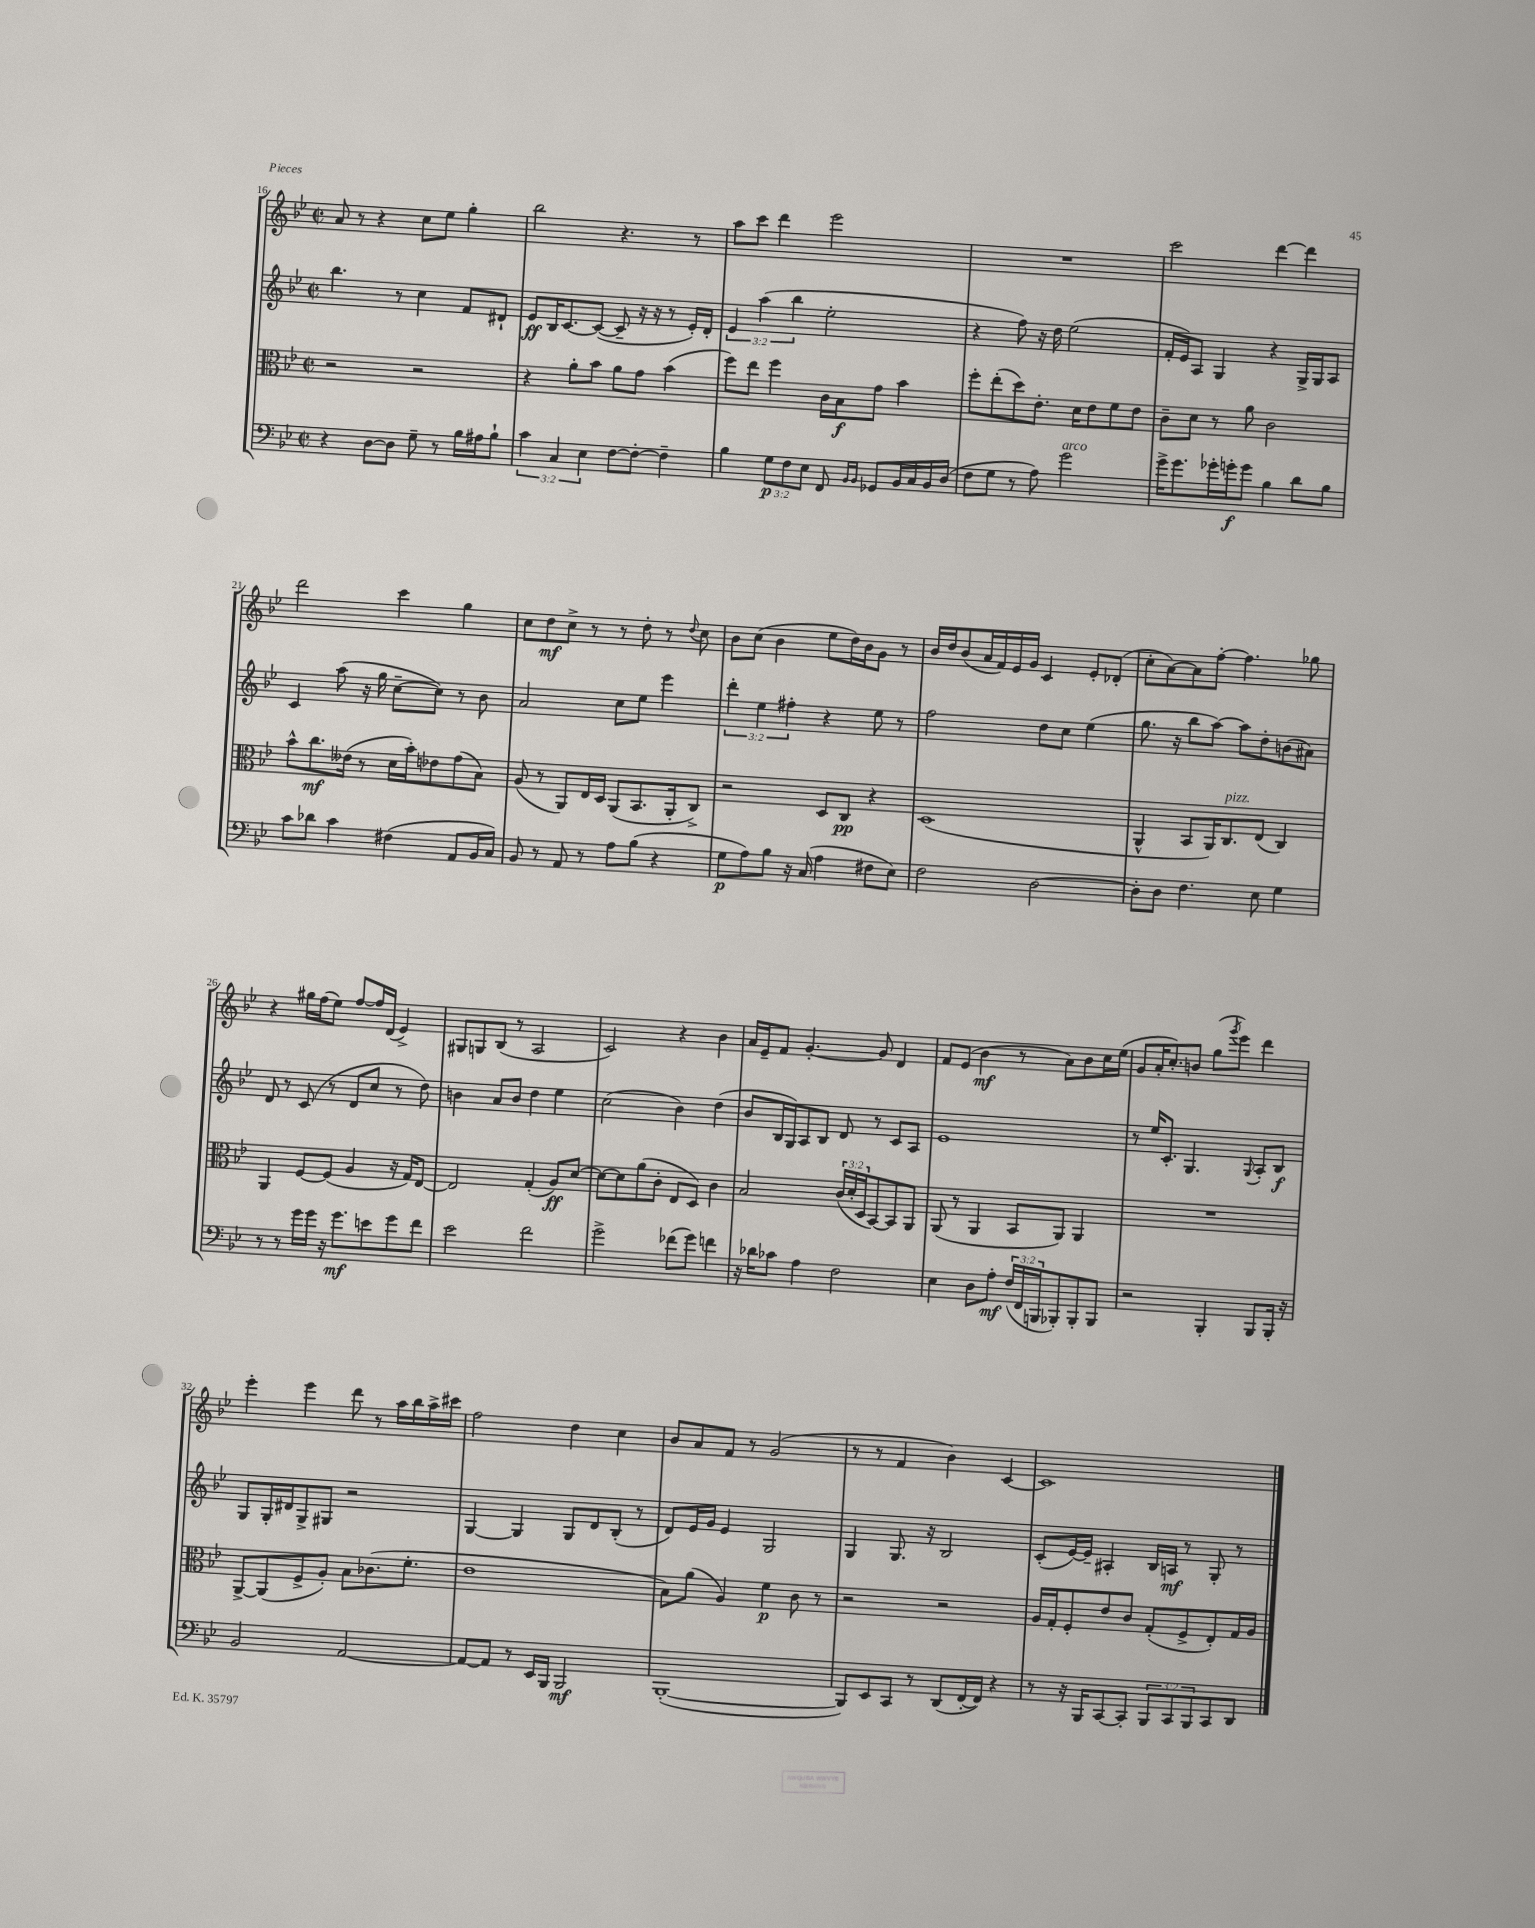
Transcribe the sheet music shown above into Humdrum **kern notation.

**kern	**dynam	**kern	**dynam	**kern	**dynam	**kern	**dynam
*part4	*part4	*part3	*part3	*part2	*part2	*part1	*part1
*staff4	*staff4	*staff3	*staff3	*staff2	*staff2	*staff1	*staff1
*clefF4	*	*clefC3	*	*clefG2	*	*clefG2	*
*k[b-e-]	*	*k[b-e-]	*	*k[b-e-]	*	*k[b-e-]	*
*M2/2	*	*M2/2	*	*M2/2	*	*M2/2	*
*met(c|)	*	*met(c|)	*	*met(c|)	*	*met(c|)	*
=16	=16	=16	=16	=16	=16	=16	=16
4r	.	2r	.	4.bb-\	.	8a/	.
.	.	.	.	.	.	8r	.
[8D\L	.	.	.	.	.	4r	.
8D\J]	.	.	.	8r	.	.	.
8G~\	.	2r	.	4cc\	.	8cc\L	.
8r	.	.	.	.	.	8ee-\J	.
16B-\LL	.	.	.	8f/L	.	4gg'\	.
16A#X\J	.	.	.	.	.	.	.
8B-`\J	.	.	.	8d#X`/J	.	.	.
=17	=17	=17	=17	=17	=17	=17	=17
6c\	.	4r	.	8e-/L	ff	2bb-\	.
.	.	.	.	16B-/K	.	.	.
6C/	.	.	.	.	.	.	.
.	.	.	.	[8.c/	.	.	.
.	.	8a'\L	.	.	.	.	.
6E-\	.	.	.	.	.	.	.
.	.	8b-\J	.	(8c/J_	.	.	.
[8F\L	.	8a\L	.	8c~/]	.	4.r	.
8F'\J_	.	8g\J	.	16r	.	.	.
.	.	.	.	16r	.	.	.
4F~\]	.	(4b-\	.	8r	.	.	.
.	.	.	.	16e-'/LL)	.	8r	.
.	.	.	.	16d'/JJ	.	.	.
=18	=18	=18	=18	=18	=18	=18	=18
4B-\	.	8ff\L)	.	6e-/	.	8aa\L	.
.	.	8ee-\J	.	.	.	8ccc\J	.
.	.	.	.	(6aa\	.	.	.
12G\L	p	4ff\	.	.	.	4ddd\	.
12F\	.	.	.	6bb-\	.	.	.
12E-\J	.	.	.	.	.	.	.
8FF/	.	16c\LL	.	2ee-'\	.	2eee-\	.
.	.	16B-\J	f	.	.	.	.
16qqBB-/LL	.	.	.	.	.	.	.
16qqBB-/JJ	.	.	.	.	.	.	.
8GG-X/L	.	8g\J	.	.	.	.	.
16BB-/L	.	4b-\	.	.	.	.	.
16C/	.	.	.	.	.	.	.
16BB-/	.	.	.	.	.	.	.
(16D/JJ	.	.	.	.	.	.	.
=19	=19	=19	=19	=19	=19	=19	=19
8F\L	.	8ff'\L	.	4r	.	1r	.
8G\J	.	(8ee-'\	.	.	.	.	.
8r	.	8dd\)	.	8ff\)	.	.	.
8A\)	.	8.e-'\J	.	16r	.	.	.
.	.	.	.	16dd\	.	.	.
!LO:TX:a:i:t=arco	!	!	!	!	!	!	!
2g\	.	.	.	(2ee-\	.	.	.
.	.	16d\KL	.	.	.	.	.
.	.	8e-\	.	.	.	.	.
.	.	8f\	.	.	.	.	.
.	.	8e-\J	.	.	.	.	.
=20	=20	=20	=20	=20	=20	=20	=20
16g^\KL	.	8c~\L	.	16f'/LL	.	2ccc\	.
8.g\	.	.	.	16e-/J)	.	.	.
.	.	8d\J	.	8A/J	.	.	.
16g-X'\L	.	8r	.	4G/	.	.	.
16gn'\J	f	.	.	.	.	.	.
8g\J	.	8a\	.	.	.	.	.
4B-\	.	2c\	.	4r	.	[4ddd\	.
8d\L	.	.	.	16G^/LL	.	4ddd\]	.
.	.	.	.	16G/J	.	.	.
8B-\J	.	.	.	8A/J	.	.	.
!!LO:LB:g=z
=21	=21	=21	=21	=21	=21	=21	=21
8c\L	.	8b-^^\L	.	4c/	.	2ddd\	.
8d-X\J	.	8.cc\	mf	.	.	.	.
4c\	.	.	.	(8aa\	.	.	.
.	.	(16e--X\Jk	.	.	.	.	.
.	.	8r	.	16r	.	.	.
.	.	.	.	16gg\	.	.	.
(4F#X\	.	16d\LL	.	[8cc~\L	.	4ccc\	.
.	.	16b-'\J)	.	.	.	.	.
.	.	8e-X\	.	8cc\J])	.	.	.
8AA/L	.	(8g\	.	8r	.	4gg\	.
16BB-/L	.	8B-\J)	.	8b-\	.	.	.
16C/JJ)	.	.	.	.	.	.	.
=22	=22	=22	=22	=22	=22	=22	=22
8BB-/	.	(8A/	.	2a/	.	8cc\L	.
8r	.	8r	.	.	.	8dd\	mf
8AA/	.	8AA/L)	.	.	.	8cc^\J	.
8r	.	16E-/L	.	.	.	8r	.
.	.	16D/JJ	.	.	.	.	.
8A\L	.	(8AA/L	.	8cc\L	.	8r	.
(8B-\J	.	8.BB-/	.	8ee-\J	.	8dd'\	.
4r	.	.	.	4eee-\	.	8r	.
.	.	16AA'/k	.	.	.	.	.
.	.	.	.	.	.	8qqdd/	.
.	.	8C^/J)	.	.	.	8cc\	.
=23	=23	=23	=23	=23	=23	=23	=23
8G\L	p	2r	.	6ddd'\	.	8b-\L	.
8A\)	.	.	.	.	.	(8cc\J	.
.	.	.	.	6ee-\	.	.	.
8B-\J	.	.	.	.	.	4b-\	.
.	.	.	.	6ff#X'\	.	.	.
16r	.	.	.	.	.	.	.
(16C/	.	.	.	.	.	.	.
4A\	.	8D/L	.	4r	.	8ee-\L	.
.	.	8C/J	pp	.	.	16dd\L)	.
.	.	.	.	.	.	16b-\J	.
8F#X\L	.	4r	.	8ee-\	.	8g\J	.
8E-\J)	.	.	.	8r	.	8r	.
=24	=24	=24	=24	=24	=24	=24	=24
2F\	.	(1D	.	2ff\	.	16b-/LL	.
.	.	.	.	.	.	16dd/J	.
.	.	.	.	.	.	(8b-/	.
.	.	.	.	.	.	16a/L	.
.	.	.	.	.	.	16f/)	.
.	.	.	.	.	.	16e-/	.
.	.	.	.	.	.	16g/JJ	.
[2D\	.	.	.	8dd\L	.	4c/	.
.	.	.	.	8cc\J	.	.	.
.	.	.	.	(4ee-\	.	8e-'/L	.
.	.	.	.	.	.	(8d-X'/J	.
=25	=25	=25	=25	=25	=25	=25	=25
8D'\L]	.	4AA^^/	.	8.gg\	.	8cc'\L	.
8D\J	.	.	.	.	.	[8a\)	.
.	.	.	.	16r	.	.	.
4.F\	.	8BB-/L	.	8bb-\L	.	8a\]	.
.	.	16AA/K)	.	[8aa\J)	.	[8ff'\J	.
!	!	!LO:TX:a:i:t=pizz.	!	!	!	!	!
.	.	8.C/	.	.	.	.	.
.	.	.	.	8aa\L]	.	4.ff\]	.
8E-\	.	(8E-/J	.	8dd'\	.	.	.
4G\	.	4C/)	.	(8bn\	.	.	.
.	.	.	.	8a#X\J)	.	8gg-X\	.
!!LO:LB:g=z
=26	=26	=26	=26	=26	=26	=26	=26
8r	.	4AA/	.	8d/	.	4r	.
8r	.	.	.	8r	.	.	.
16g\LL	.	[8F/L	.	(8c/	.	16gg#X\LL	.
16g\JJ	.	.	.	.	.	(16ff\J	.
16r	.	(8F/J]	.	8r	.	8ee-\J)	.
8.g\L	mf	.	.	.	.	.	.
.	.	4A/	.	8d/L	.	[8ff/L	.
8en\	.	.	.	8cc/J	.	16ff/L]	.
.	.	.	.	.	.	(16d/JJ	.
8g\	.	16r	.	8r	.	4e-^/)	.
.	.	16G/KL)	.	.	.	.	.
8f\J	.	[8E-/J	.	8dd\)	.	.	.
=27	=27	=27	=27	=27	=27	=27	=27
2e-\	.	2E-/]	.	4bn\	.	8G#X/L	.
.	.	.	.	.	.	8Gn/	.
.	.	.	.	8a/L	.	(8B-/J	.
.	.	.	.	8b/J	.	8r	.
2f\	.	(4G'/	.	4dd\	.	2A/	.
.	.	8A/L)	ff	4ee-\	.	.	.
.	.	[8d/J	.	.	.	.	.
=28	=28	=28	=28	=28	=28	=28	=28
2g^\	.	8d\L_	.	(2cc\	.	2c/)	.
.	.	8d\]	.	.	.	.	.
.	.	(8a\	.	.	.	.	.
.	.	8c'\J	.	.	.	.	.
(8f-X\L	.	8E-/L	.	4b-\)	.	4r	.
8g\J)	.	8D/J)	.	.	.	.	.
4fn\	.	4c\	.	(4dd\	.	4b-\	.
=29	=29	=29	=29	=29	=29	=29	=29
16r	.	2B-/	.	8b-/L	.	16a/LL	.
16d-X\KL	.	.	.	.	.	16e-~/J	.
8c-X\J	.	.	.	16B-/L	.	8f/J	.
.	.	.	.	16G/J)	.	.	.
4A\	.	.	.	8A/	.	[4.g'/	.
.	.	.	.	8B-/J	.	.	.
2F\	.	(24c/LL	.	8d/	.	.	.
.	.	24d'/	.	.	.	.	.
.	.	24D/J	.	.	.	.	.
.	.	[8BB-/)	.	8r	.	8g/]	.
.	.	8BB-/]	.	8c/L	.	4d/	.
.	.	8AA/J	.	8A/J	.	.	.
=30	=30	=30	=30	=30	=30	=30	=30
4E-\	.	(8AA/	.	1e-	.	8f/L	.
.	.	8r	.	.	.	(8e-/J	.
8D\L	.	4AA/	.	.	.	4b-\	mf
8A'\J	mf	.	.	.	.	.	.
(24F/LL	.	8BB-/L	.	.	.	8r	.
24FF/	.	.	.	.	.	.	.
24BBBn/J	.	.	.	.	.	.	.
8BBB-X'/)	.	8AA/J)	.	.	.	8a\L)	.
8BBB-'/	.	4AA/	.	.	.	8b-\	.
8BBB-/J	.	.	.	.	.	16cc\L	.
.	.	.	.	.	.	(16ee-\JJ	.
=31	=31	=31	=31	=31	=31	=31	=31
2r	.	1r	.	8r	.	8g/L	.
.	.	.	.	16ee-/KL	.	16a'/K	.
.	.	.	.	8.c'/J	.	8.cc'/)	.
.	.	.	.	4.G/	.	8bn/J	.
4BBB-'/	.	.	.	.	.	(8gg\L	.
.	.	.	.	.	.	8qggg/	.
.	.	.	.	.	.	8eee-\J)	.
.	.	.	.	8qqG/	.	.	.
8BBB-/L	.	.	.	8A'/L	.	4ddd\	.
16BBB-'/Jk	.	.	.	8B-/J	f	.	.
16r	.	.	.	.	.	.	.
!!LO:LB:g=z
=32	=32	=32	=32	=32	=32	=32	=32
2BB-/	.	[8AA^/L	.	8G/L	.	4eee-'\	.
.	.	(8AA/]	.	16G'/L	.	.	.
.	.	.	.	16d#X/J	.	.	.
.	.	8F^/	.	8G^/	.	4eee-\	.
.	.	8A'/J)	.	8G#X/J	.	.	.
[2AA/	.	8B-\L	.	2r	.	8ddd\	.
.	.	(8.c-X\	.	.	.	8r	.
.	.	.	.	.	.	16aa\LL	.
.	.	8.f'\J	.	.	.	16bb-\	.
.	.	.	.	.	.	16aa^\	.
.	.	.	.	.	.	16ccc#X\JJ	.
=33	=33	=33	=33	=33	=33	=33	=33
8AA/L_	.	1e-	.	[4G/	.	2ff\	.
8AA/J]	.	.	.	.	.	.	.
8r	.	.	.	4G/]	.	.	.
16EE-/LL	.	.	.	.	.	.	.
16BBB-/JJ	.	.	.	.	.	.	.
2BBB-/	mf	.	.	8G/L	.	4dd\	.
.	.	.	.	8d/	.	.	.
.	.	.	.	(8B-'/J	.	4cc\	.
.	.	.	.	8r	.	.	.
=34	=34	=34	=34	=34	=34	=34	=34
([1BBB-'	.	8B-\L)	.	8d/L)	.	8b-/L	.
.	.	(8a\J	.	16e-/L	.	8a/	.
.	.	.	.	16g/JJ	.	.	.
.	.	4A/)	.	4e-/	.	8f/J	.
.	.	.	.	.	.	8r	.
.	.	4f\	p	2G/	.	(2g/	.
.	.	8c\	.	.	.	.	.
.	.	8r	.	.	.	.	.
=35	=35	=35	=35	=35	=35	=35	=35
8BBB-/L])	.	2r	.	4G/	.	8r	.
8EE-/	.	.	.	.	.	8r	.
8CC/J	.	.	.	8.G/	.	4f/	.
8r	.	.	.	.	.	.	.
.	.	.	.	16r	.	.	.
(8DD/L	.	2r	.	2B-/	.	4b-\)	.
[16FF'/L	.	.	.	.	.	.	.
16FF/JJ])	.	.	.	.	.	.	.
4r	.	.	.	.	.	[4c/	.
=36	=36	=36	=36	=36	=36	=36	=36
8r	.	16A/LL	.	(8c'/L	.	1c]	.
.	.	16G'/J	.	.	.	.	.
16r	.	8F'/	.	[16e-/L)	.	.	.
16BBB-/KL	.	.	.	16e-~/JJ]	.	.	.
[8CC/	.	8e-/	.	4A#X'/	.	.	.
8CC'/J]	.	8c/J	.	.	.	.	.
12BBB-/L	.	(8G'/L	.	16B-/LL	.	.	.
.	.	.	.	16An/JJ	mf	.	.
12CC/	.	.	.	.	.	.	.
.	.	8F^/	.	8r	.	.	.
12BBB-/	.	.	.	.	.	.	.
8CC/	.	8E-'/)	.	8G'/	.	.	.
8DD/J	.	16G/L	.	8r	.	.	.
.	.	16A/JJ	.	.	.	.	.
==	==	==	==	==	==	==	==
*-	*-	*-	*-	*-	*-	*-	*-
